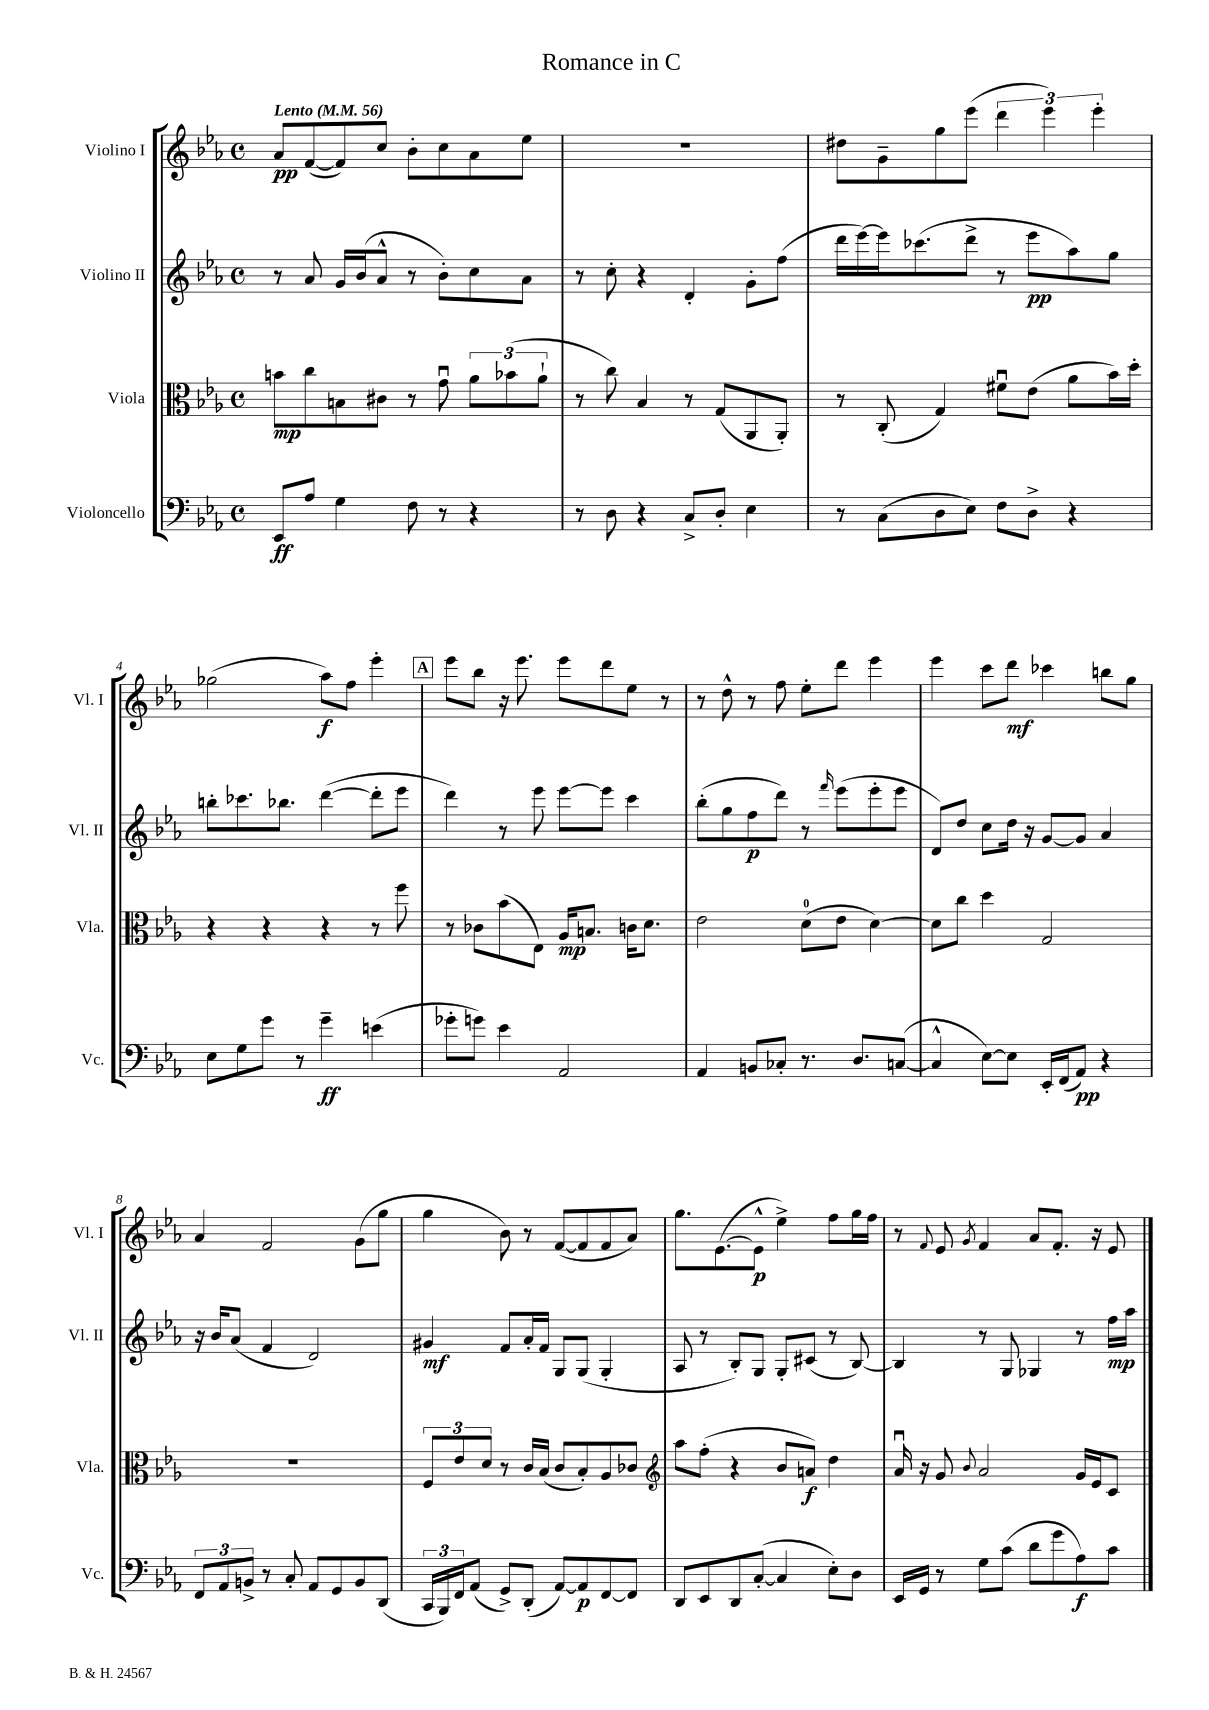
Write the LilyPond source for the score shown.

\header { title = "Romance in C" }
<<
\new StaffGroup <<
\new Staff = "s0" \with { instrumentName = "Violino I" shortInstrumentName = "Vl. I" } {
    \clef treble \key ees \major \defaultTimeSignature \time 4/4 \tempo "Lento" 4 = 56
    aes'8\pp f'8~( f'8) c''8 bes'8-. c''8 aes'8 ees''8 |
    r1 |
    dis''8 g'8-- g''8 ees'''8( \tuplet 3/2 { d'''4 ees'''4) ees'''4-. } |
    ges''2( aes''8\f) f''8 ees'''4-. |
    \mark \markup { \box "A" } ees'''8 bes''8 r16 ees'''8. ees'''8 d'''8 ees''8 r8 |
    r8 d''8-^ r8 f''8 ees''8-. d'''8 ees'''4 |
    ees'''4 c'''8 d'''8\mf ces'''4 b''8 g''8 |
    aes'4 f'2 g'8( g''8 |
    g''4 bes'8) r8 f'8~( f'8 f'8 aes'8) |
    g''8. ees'8.~( ees'8-^\p ees''4->) f''8 g''16 f''16 |
    r8 \appoggiatura { f'8 } ees'8 \acciaccatura { g'8 } f'4 aes'8 f'8.-. r16 ees'8 \bar "|." |
}
\new Staff = "s1" \with { instrumentName = "Violino II" shortInstrumentName = "Vl. II" } {
    \clef treble \key ees \major \defaultTimeSignature \time 4/4
    r8 aes'8 g'16 bes'16( aes'8-^ r8 bes'8-.) c''8 aes'8 |
    r8 c''8-. r4 d'4-. g'8-. f''8( |
    d'''16 ees'''16~) ees'''16 ces'''8.( d'''8-> r8 ees'''8\pp aes''8) g''8 |
    b''8-. ces'''8. bes''8. d'''4~( d'''8-. ees'''8 |
    \mark \markup { \box "A" } d'''4) r8 ees'''8 ees'''8~ ees'''8 c'''4 |
    bes''8-.( g''8 f''8\p d'''8) r8 \grace { f'''16 } ees'''8( ees'''8-. ees'''8 |
    d'8) d''8 c''8 d''16 r16 g'8~ g'8 aes'4 |
    r16 bes'16 aes'8( f'4 d'2) |
    gis'4\mf f'8 aes'16-. f'16 g8 g8( g4-. |
    aes8 r8 bes8-.) g8 g8-. cis'8( r8 bes8~) |
    bes4 r8 g8 ges4 r8 f''16\mp aes''16 \bar "|." |
}
\new Staff = "s2" \with { instrumentName = "Viola" shortInstrumentName = "Vla." } {
    \clef alto \key ees \major \defaultTimeSignature \time 4/4
    b'8\mp c''8 b8 cis'8 r8 g'8\downbow \tuplet 3/2 { aes'8 bes'8( aes'8-! } |
    r8 c''8) bes4 r8 g8( aes,8 aes,8-.) |
    r8 c8-.( g4) fis'8\downbow ees'8( aes'8 bes'16) d''16-. |
    r4 r4 r4 r8 f''8 |
    \mark \markup { \box "A" } r8 ces'8 bes'8( ees8) aes16\mp b8. c'16 d'8. |
    ees'2 d'8-0( ees'8 d'4~) |
    d'8 c''8 d''4 g2 |
    R1 |
    \tuplet 3/2 { f8 ees'8 d'8 } r8 c'16 bes16( c'8 bes8-.) aes8 ces'8 |
    \clef treble aes''8 f''8-.( r4 bes'8 a'8\f) d''4 |
    aes'16\downbow r16 g'8 \appoggiatura { bes'8 } aes'2 g'16 ees'16 c'8 \bar "|." |
}
\new Staff = "s3" \with { instrumentName = "Violoncello" shortInstrumentName = "Vc." } {
    \clef bass \key ees \major \defaultTimeSignature \time 4/4
    ees,8\ff aes8 g4 f8 r8 r4 |
    r8 d8 r4 c8-> d8-. ees4 |
    r8 c8( d8 ees8) f8 d8-> r4 |
    ees8 g8 g'8 r8 g'4--\ff e'4( |
    \mark \markup { \box "A" } ges'8-. g'8) ees'4 aes,2 |
    aes,4 b,8 ces8-. r8. d8. c8~( |
    c4-^ ees8~) ees8 ees,16-. f,16( aes,8\pp) r4 |
    \tuplet 3/2 { f,8 aes,8 b,8-> } r8 c8-. aes,8 g,8 b,8 d,8( |
    \tuplet 3/2 { c,16 bes,,16) f,16 } aes,8( g,8->) d,8-.( aes,8~) aes,8\p f,8~ f,8 |
    d,8 ees,8 d,8 c8~-.( c4 ees8-.) d8 |
    ees,16 g,16 r8 g8 c'8( d'8 g'8 aes8\f) c'8 \bar "|." |
}
>>
>>
